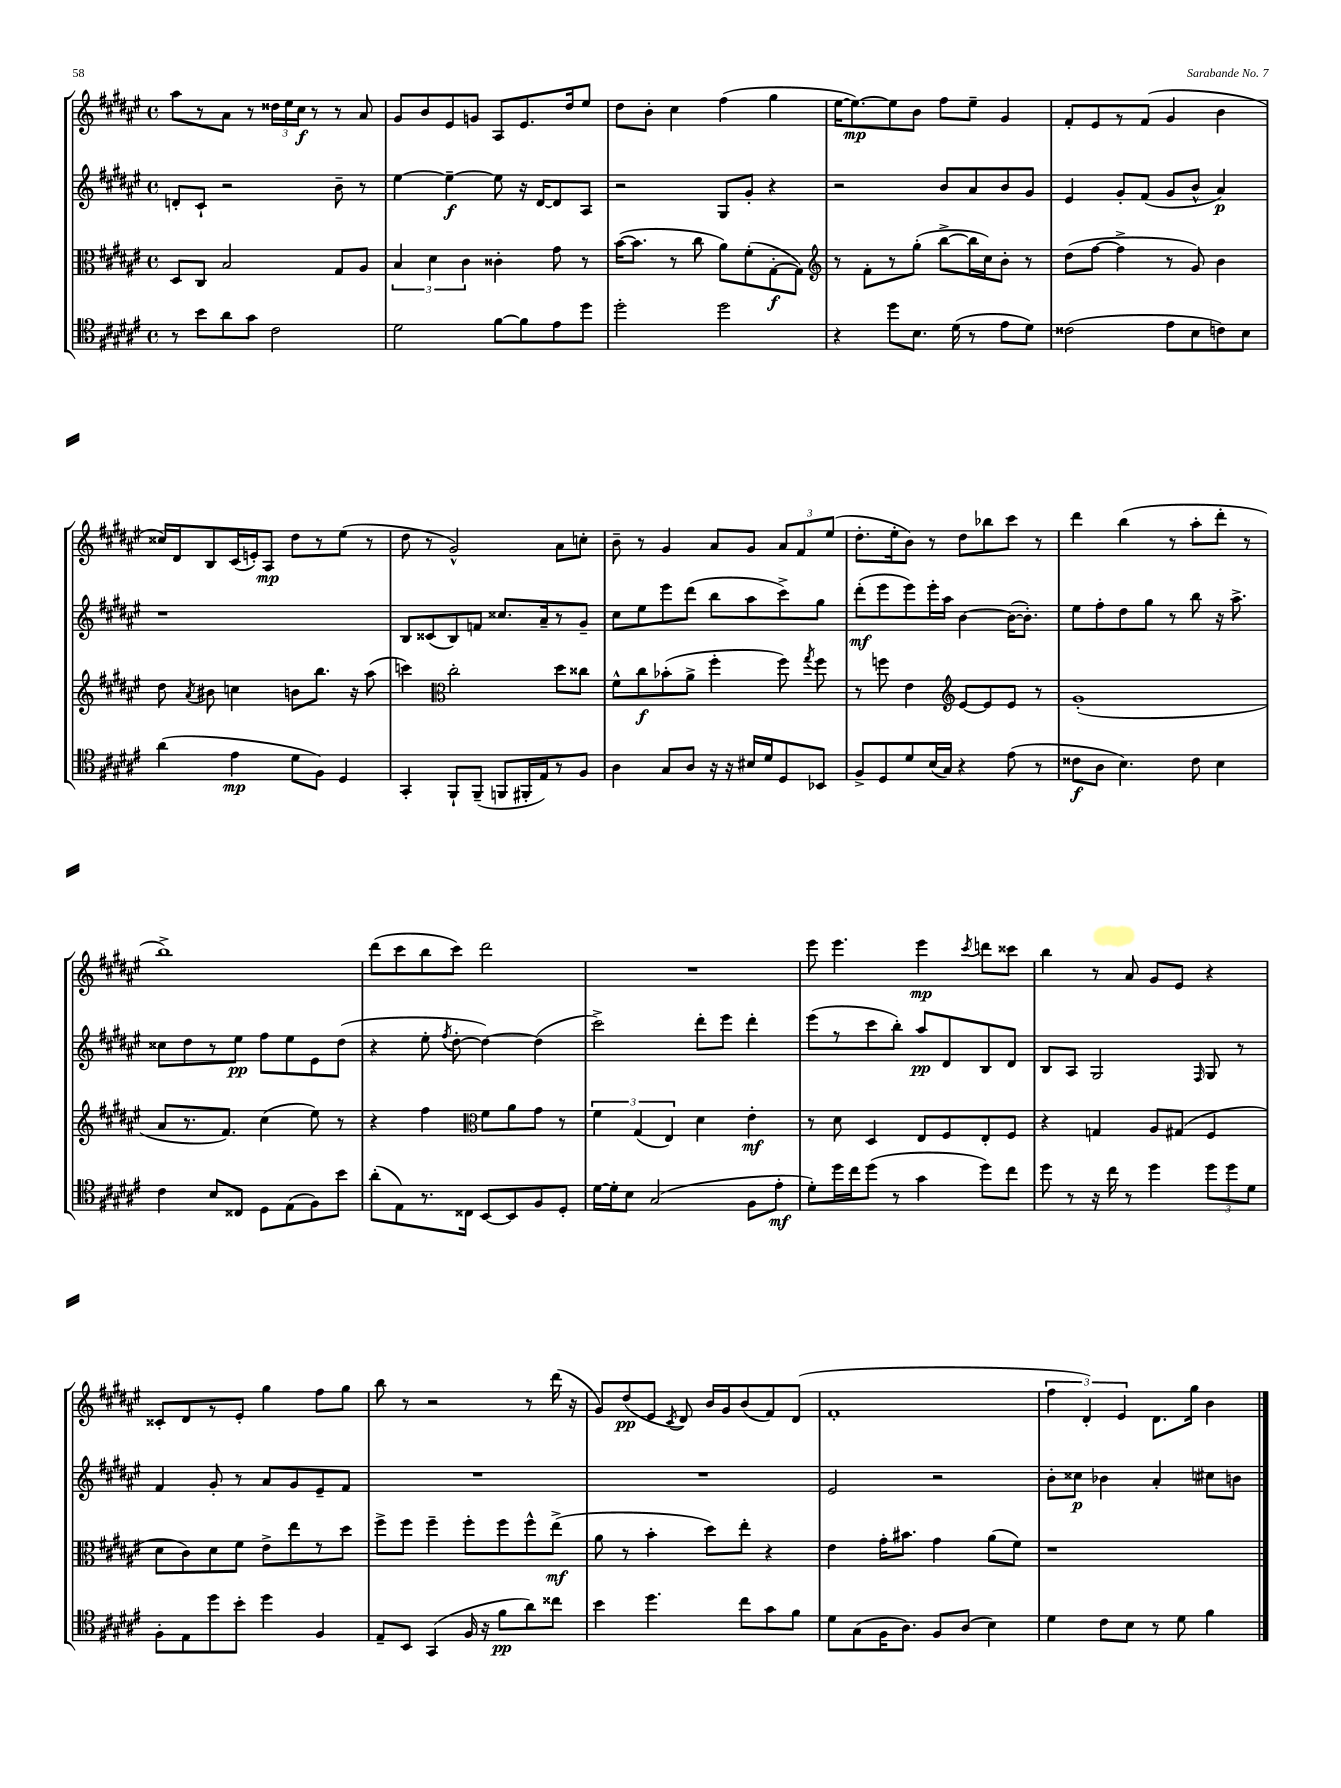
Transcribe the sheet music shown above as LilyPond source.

<<
\new StaffGroup <<
\new Staff = "s0" {
    \clef treble \key fis \major \defaultTimeSignature \time 4/4
    \autoBeamOff ais''8[ r8 ais'8] r8 \tuplet 3/2 { disis''16[ eis''16 cis''16]\f } r8 r8 ais'8 |
    gis'8[ b'8 eis'8 g'8] ais8[ eis'8. dis''16 eis''8] |
    dis''8[ b'8]-. cis''4 fis''4( gis''4 |
    eis''16[~ eis''8.~\mp) eis''8 b'8] fis''8[ eis''8]-- gis'4 |
    fis'8[-. eis'8 r8 fis'8]( gis'4 b'4 |
    cisis''16[) dis'16 b8 cis'16( e'16-.) ais8]\mp dis''8[ r8 eis''8]( r8 |
    dis''8 r8 gis'2-^) ais'8[ c''8]-. |
    b'8-- r8 gis'4 ais'8[ gis'8] \tuplet 3/2 { ais'8[ fis'8 eis''8]( } |
    dis''8.[-. eis''16-. b'8]) r8 dis''8[ bes''8 cis'''8] r8 |
    dis'''4 b''4( r8 ais''8[-. dis'''8]-. r8 |
    b''1->) |
    dis'''8[( cis'''8 b''8 cis'''8]) dis'''2 |
    R1 |
    eis'''8 eis'''4. eis'''4\mp \acciaccatura { cis'''8 } d'''8[ cisis'''8] |
    b''4 r8 ais'8 gis'8[ eis'8] r4 |
    cisis'8[-. dis'8 r8 eis'8]-. gis''4 fis''8[ gis''8] |
    b''8 r8 r2 r8 dis'''16( r16 |
    gis'8[) dis''8\pp( eis'8] \acciaccatura { cis'8 } dis'8) b'16[ gis'16 b'8( fis'8) dis'8]( |
    fis'1-. |
    \tuplet 3/2 { fis''4 dis'4-.) eis'4 } dis'8.[ gis''16] b'4 \bar "|." |
}
\new Staff = "s1" {
    \clef treble \key fis \major \defaultTimeSignature \time 4/4
    \autoBeamOff d'8[-. cis'8]-! r2 b'8-- r8 |
    eis''4~ eis''4~--\f eis''8 r16 dis'16[~ dis'8 ais8] |
    r2 gis8[ gis'8]-. r4 |
    r2 b'8[ ais'8 b'8 gis'8] |
    eis'4 gis'8[-. fis'8]( gis'8[ b'8]-^ ais'4\p) |
    r1 |
    b8[ cisis'8( b8) f'8] cisis''8.[ ais'16-- r8 gis'8]-- |
    cis''8[ eis''8 eis'''8 dis'''8]( b''8[ ais''8 cis'''8->) gis''8] |
    dis'''8[-.\mf( eis'''8 eis'''8) eis'''16-. ais''16] b'4~ b'16[~( b'8.]-.) |
    eis''8[ fis''8-. dis''8 gis''8] r8 b''8 r16 ais''8.-> |
    cisis''8[ dis''8 r8 eis''8]\pp fis''8[ eis''8 eis'8 dis''8]( |
    r4 eis''8-. \acciaccatura { fis''8 } dis''8~-. dis''4~) dis''4( |
    cis'''2->) dis'''8[-. eis'''8] dis'''4-. |
    eis'''8[( r8 cis'''8 b''8]-.) ais''8[\pp dis'8 b8 dis'8] |
    b8[ ais8] gis2 \grace { fis16 } gis8 r8 |
    fis'4 gis'8-. r8 ais'8[ gis'8 eis'8-- fis'8] |
    R1 |
    R1 |
    eis'2 r2 |
    b'8[-. cisis''8]\p bes'4 ais'4-. cis''8[ b'8] \bar "|." |
}
\new Staff = "s2" {
    \clef alto \key fis \major \defaultTimeSignature \time 4/4
    \autoBeamOff dis8[ cis8] b2 gis8[ ais8] |
    \tuplet 3/2 { b4 dis'4 cis'4 } cisis'4-. gis'8 r8 |
    b'16[~( b'8.] r8 cis''8 ais'8[) fis'8-.( gis8~-.\f gis8]) |
    \clef treble r8 fis'8[-. r8 gis''8]-.( b''8[~-> b''16 cis''16) b'8]-. r8 |
    dis''8[( fis''8]~ fis''4-> r8 gis'8) b'4 |
    dis''8 \acciaccatura { ais'8 } bis'8 c''4 b'8[ b''8.] r16 ais''8( |
    c'''4) \clef alto cis''2-. dis''8[ cisis''8] |
    fis'8[-^ cis''8\f bes'8-.( ais'8]-> fis''4-. fis''8) \acciaccatura { gis''8 } fis''8 |
    r8 f''8 eis'4 \clef treble eis'8[~ eis'8 eis'8] r8 |
    gis'1-.( |
    ais'8[ r8. fis'8.]) cis''4( eis''8) r8 |
    r4 fis''4 \clef alto fis'8[ ais'8 gis'8] r8 |
    \tuplet 3/2 { fis'4 gis4( eis4) } dis'4 eis'4-.\mf |
    r8 dis'8 dis4 eis8[ fis8 eis8-. fis8] |
    r4 g4 ais8[ gis8]( fis4 |
    dis'8[ cis'8) dis'8 fis'8] eis'8[-> eis''8 r8 dis''8] |
    fis''8[-> fis''8] fis''4-- fis''8[-. fis''8 fis''8-^ eis''8]->\mf( |
    ais'8 r8 b'4-. dis''8[) eis''8]-. r4 |
    eis'4 gis'16[-. bis'8.] gis'4 ais'8[( fis'8]) |
    r1 \bar "|." |
}
\new Staff = "s3" {
    \clef tenor \key fis \major \defaultTimeSignature \time 4/4
    \autoBeamOff r8 b'8[ ais'8 gis'8] cis'2 |
    dis'2 fis'8[~ fis'8 eis'8 dis''8] |
    dis''2-. dis''2 |
    r4 dis''8[ b8.] dis'16( r8 eis'8[ dis'8]) |
    cisis'2( eis'8[ b8 c'8) b8] |
    ais'4( eis'4\mp dis'8[ fis8]) dis4 |
    gis,4-. fis,8[-! fis,8]--( f,8[ fis,16-. eis16) r8 fis8] |
    ais4 gis8[ ais8] r16 r16 bis16[ dis'16 dis8 bes,8] |
    fis8[-> dis8 dis'8 b16( gis16]) r4 eis'8( r8 |
    cisis'8[\f ais8] b4.) cisis'8 b4 |
    cis'4 b8[ cisis8] dis8[ eis8( fis8) b'8] |
    ais'8[-.( eis8) r8. cisis16] b,8[~ b,8 fis8 dis8]-. |
    dis'16[~ dis'16-. b8] gis2( fis8[ eis'8]-.\mf |
    dis'8[-.) dis''16 cis''16 dis''8]( r8 gis'4 dis''8[) cis''8] |
    dis''8 r8 r16 cis''16 r8 dis''4 \tuplet 3/2 { dis''8[ dis''8 dis'8] } |
    fis8[-. eis8 dis''8 b'8]-. dis''4 fis4 |
    eis8[-- b,8] gis,4( fis16 r16 fis'8[\pp ais'8) cisis''8] |
    b'4 dis''4. cis''8[ gis'8 fis'8] |
    dis'8[ gis8( fis16 ais8.]) fis8[ ais8]( b4) |
    dis'4 cis'8[ b8] r8 dis'8 fis'4 \bar "|." |
}
>>
>>
\layout { \context { \Score \remove "Bar_number_engraver" } }
